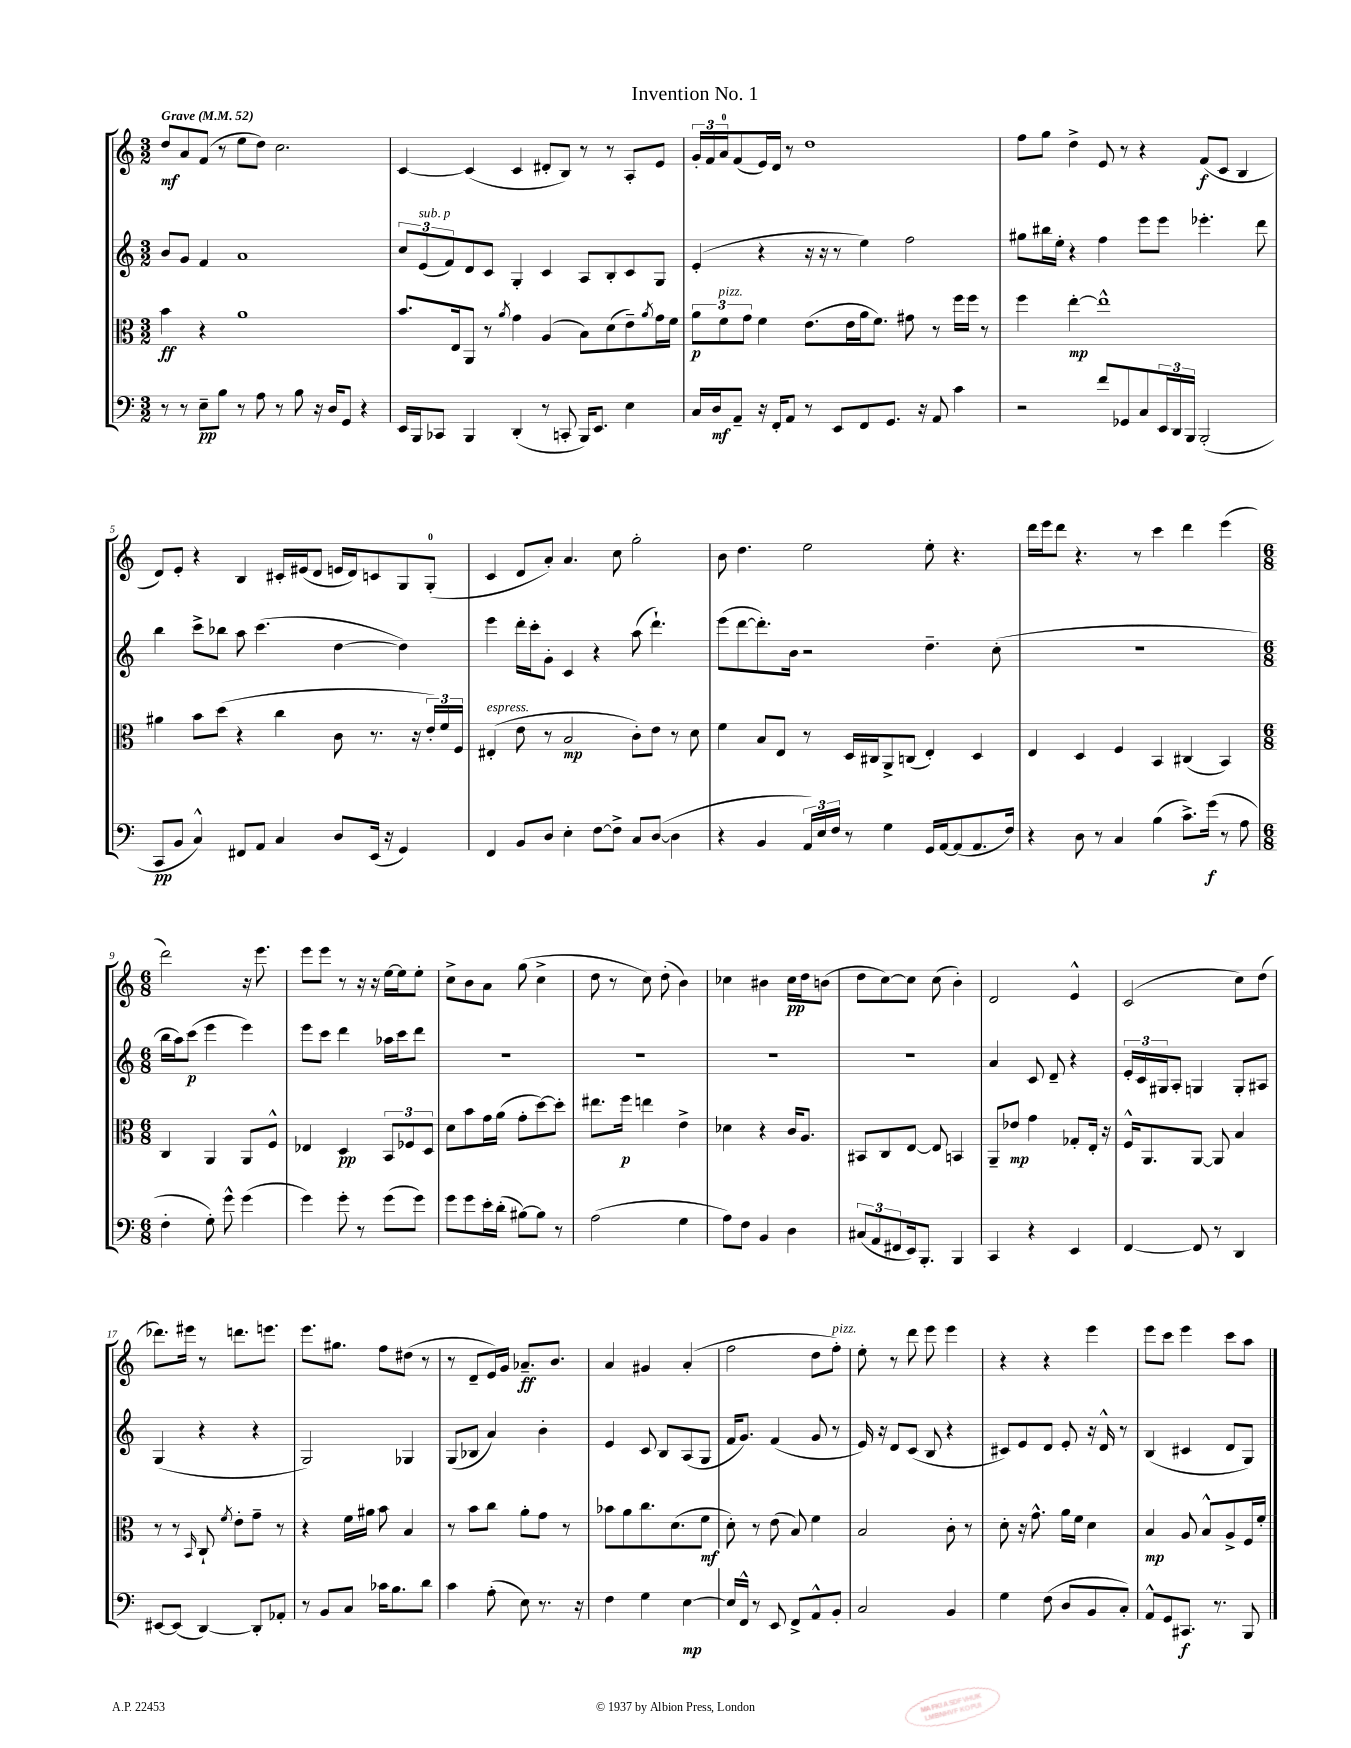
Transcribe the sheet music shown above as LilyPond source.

\header { title = "Invention No. 1" }
<<
\new StaffGroup <<
\new Staff = "s0" {
    \clef treble \key c \major \numericTimeSignature \time 3/2 \tempo "Grave" 4 = 52
    d''8\mf a'8 f'8( r8 e''8 d''8) c''2. |
    c'4~ c'4( c'4 dis'8-. b8) r8 r8 a8-. e'8 |
    \tuplet 3/2 { g'16-. f'16 a'16-0 } f'8( e'16) d'16 r8 d''1 |
    f''8 g''8 d''4-> e'8 r8 r4 f'8\f( c'8 b4 |
    d'8) e'8-. r4 b4 cis'16-. eis'16( d'8 e'16 d'16) c'8 g8 g8-0-.( |
    c'4 d'8 a'8-.) a'4. c''8 g''2-. |
    b'8 d''4. e''2 e''8-. r4. |
    d'''16 e'''16 d'''8 r4. r8 c'''4 d'''4 e'''4( |
    \numericTimeSignature \time 6/8 d'''2) r16 e'''8. |
    e'''8 e'''8 r8 r16 r16 e''16~ e''16 e''8-. |
    c''8-> b'8 a'8 g''8( c''4-> |
    d''8 r8 c''8) d''8-.( b'4) |
    ces''4 bis'4 ces''16\pp d''16 b'8( |
    d''8 c''8~) c''8 c''8( b'4-.) |
    d'2 e'4-^ |
    c'2( c''8) d''8( |
    des'''8.) eis'''16 r8 d'''8. e'''8. |
    e'''8. gis''8. f''8 dis''8( r8 |
    r8 d'8-- e'16) g'16 aes'8.--\ff b'8. |
    a'4 gis'4 a'4-.( |
    f''2 d''8 f''8-.^\markup { \italic "pizz." }) |
    e''8-. r8 d'''8 e'''8 e'''4 |
    r4 r4 e'''4 |
    e'''8 c'''8 e'''4 c'''8 a''8 \bar "|." |
}
\new Staff = "s1" {
    \clef treble \key c \major \numericTimeSignature \time 3/2
    b'8 g'8 f'4 a'1 |
    \tuplet 3/2 { c''8 e'8^\markup { \italic "sub. p" }( f'8) } d'8 c'8 g4-. c'4 a8 b8-. c'8 g8 |
    e'4-.( r4 r16 r16 r8 e''4) f''2 |
    gis''8 bis''16 e''16-. r4 f''4 e'''8 e'''8 ees'''4.-. d'''8 |
    b''4 c'''8-> bes''8 a''8 c'''4.( d''4~ d''4) |
    e'''4 d'''16-. c'''16-. g'8-. c'4 r4 a''8( d'''4.-!) |
    e'''8( d'''8~ d'''8.-.) b'16 r2 d''4.-- c''8-.( |
    R1. |
    \numericTimeSignature \time 6/8 b''16 a''16) c'''8\p( e'''4 e'''4) |
    e'''8 c'''8 d'''4 aes''16 c'''16 d'''8 |
    R2. |
    R2. |
    R2. |
    R2. |
    a'4 c'8 d'8-- r4 |
    \tuplet 3/2 { e'16-. c'16 gis16 } a8-. g4 g8-. ais8 |
    g4( r4 r4 |
    g2) ges4 |
    g8( bes8 a'4) b'4-. |
    e'4 c'8 b8 a8( g8 |
    f'16 g'8.) f'4( g'8 r8 |
    e'16) r16 d'8 c'8( b8 r4 |
    cis'8) e'8 d'8 e'8-. r16 d'16-^ r8 |
    b4( cis'4 d'8 g8) \bar "|." |
}
\new Staff = "s2" {
    \clef alto \key c \major \numericTimeSignature \time 3/2
    b'4\ff r4 a'1 |
    b'8. e16 a,8 r8 \acciaccatura { a'8 } g'4 a4( b8) d'8( e'8--) \acciaccatura { a'8 } g'16 f'16 |
    \tuplet 3/2 { a'8\p f'8^\markup { \italic "pizz." } g'8 } f'4 e'8.( e'16 a'16 f'8.) gis'8 r8 f''16 f''16 r8 |
    f''4 e''4~-.\mp e''1-^ |
    ais'4 b'8 d''8( r4 c''4 c'8 r8. r16 \tuplet 3/2 { e'16-.) f'16 f16 } |
    eis4-.^\markup { \italic "espress." }( e'8 r8 b2\mp c'8-.) e'8 r8 d'8 |
    f'4 b8 e8 r8 d16 cis16 a,8-> c8( e4-.) d4 |
    e4 d4 f4 b,4 cis4( b,4) |
    \numericTimeSignature \time 6/8 c4 a,4 a,8 f8-^ |
    ees4 d4\pp \tuplet 3/2 { b,8 fes8 d8 } |
    d'8 b'8 g'16 a'16( g'8-. d''8~) d''8-. |
    eis''8. f''16\p e''4 e'4-> |
    des'4 r4 c'16 a8. |
    bis,8 c8 e8~ e8 b,4 |
    a,8-- ees'8\mp g'4 ges8-. e16-. r16 |
    f16-^ a,8. a,8~ a,8 b4 |
    r8 r8 \grace { b,16 } c8-! \acciaccatura { f'8 } e'8-. g'8-- r8 |
    r4 f'16 ais'16 b'8 b4 |
    r8 b'8 c''8 a'8-. g'8 r8 |
    bes'8 a'8 c''8. d'8.( f'8\mf |
    d'8-.) r8 e'8( b8) f'4 |
    b2 c'8-. r8 |
    d'8-. r16 g'8.-^ a'16 f'16 d'4 |
    b4\mp a8 b8-^ a8-> f16 f'16-. \bar "|." |
}
\new Staff = "s3" {
    \clef bass \key c \major \numericTimeSignature \time 3/2
    r8 r8 e8--\pp b8 r8 a8 r8 b8 r16 d16 g,8 r4 |
    e,16 b,,16 ces,8 b,,4 d,4-.( r8 c,8-. b,,16) e,8. e4 |
    c16 d16\mf a,8-- r16 f,16-. a,8 r8 e,8 f,8 g,8. r16 a,8 c'4 |
    r2 f'8 ges,8 c8 \tuplet 3/2 { e,16 d,16 b,,16 } b,,2-.( |
    c,8\pp b,8 c4-^) fis,8 a,8 c4 d8 e,16( r16 g,4) |
    f,4 b,8 d8 e4-. f8~ f8-> c8 d8~( d4 |
    r4 b,4 \tuplet 3/2 { a,16) e16 f16 } r8 g4 g,16 a,16~ a,8( a,8. f16) |
    r4 d8 r8 c4 b4( c'8.->) g'16\f( r8 a8 |
    \numericTimeSignature \time 6/8 f4-. g8-.) g'8-^ g'4( |
    g'4) g'8-. r8 g'8( g'8) |
    g'8 g'8 e'16-. d'16-.( bis8~) bis8 r8 |
    a2( g4 |
    a8) f8 b,4 d4 |
    \tuplet 3/2 { cis8( a,8 fis,8 } e,16) b,,8.-. b,,4 |
    c,4 r4 e,4 |
    f,4~ f,8 r8 d,4 |
    eis,8~ eis,8( d,4~) d,8-. aes,8-. |
    r8 b,8 c8 ces'16 b8. d'8 |
    c'4 a8-.( e8) r8. r16 |
    f4 g4 e4~\mp |
    e16 f,16-^ r8 e,8 f,8-> a,8-^ b,8-. |
    c2 b,4 |
    g4 f8( d8 b,8 c8-.) |
    a,8-^ g,8 cis,8.\f r8. b,,8 \bar "|." |
}
>>
>>
